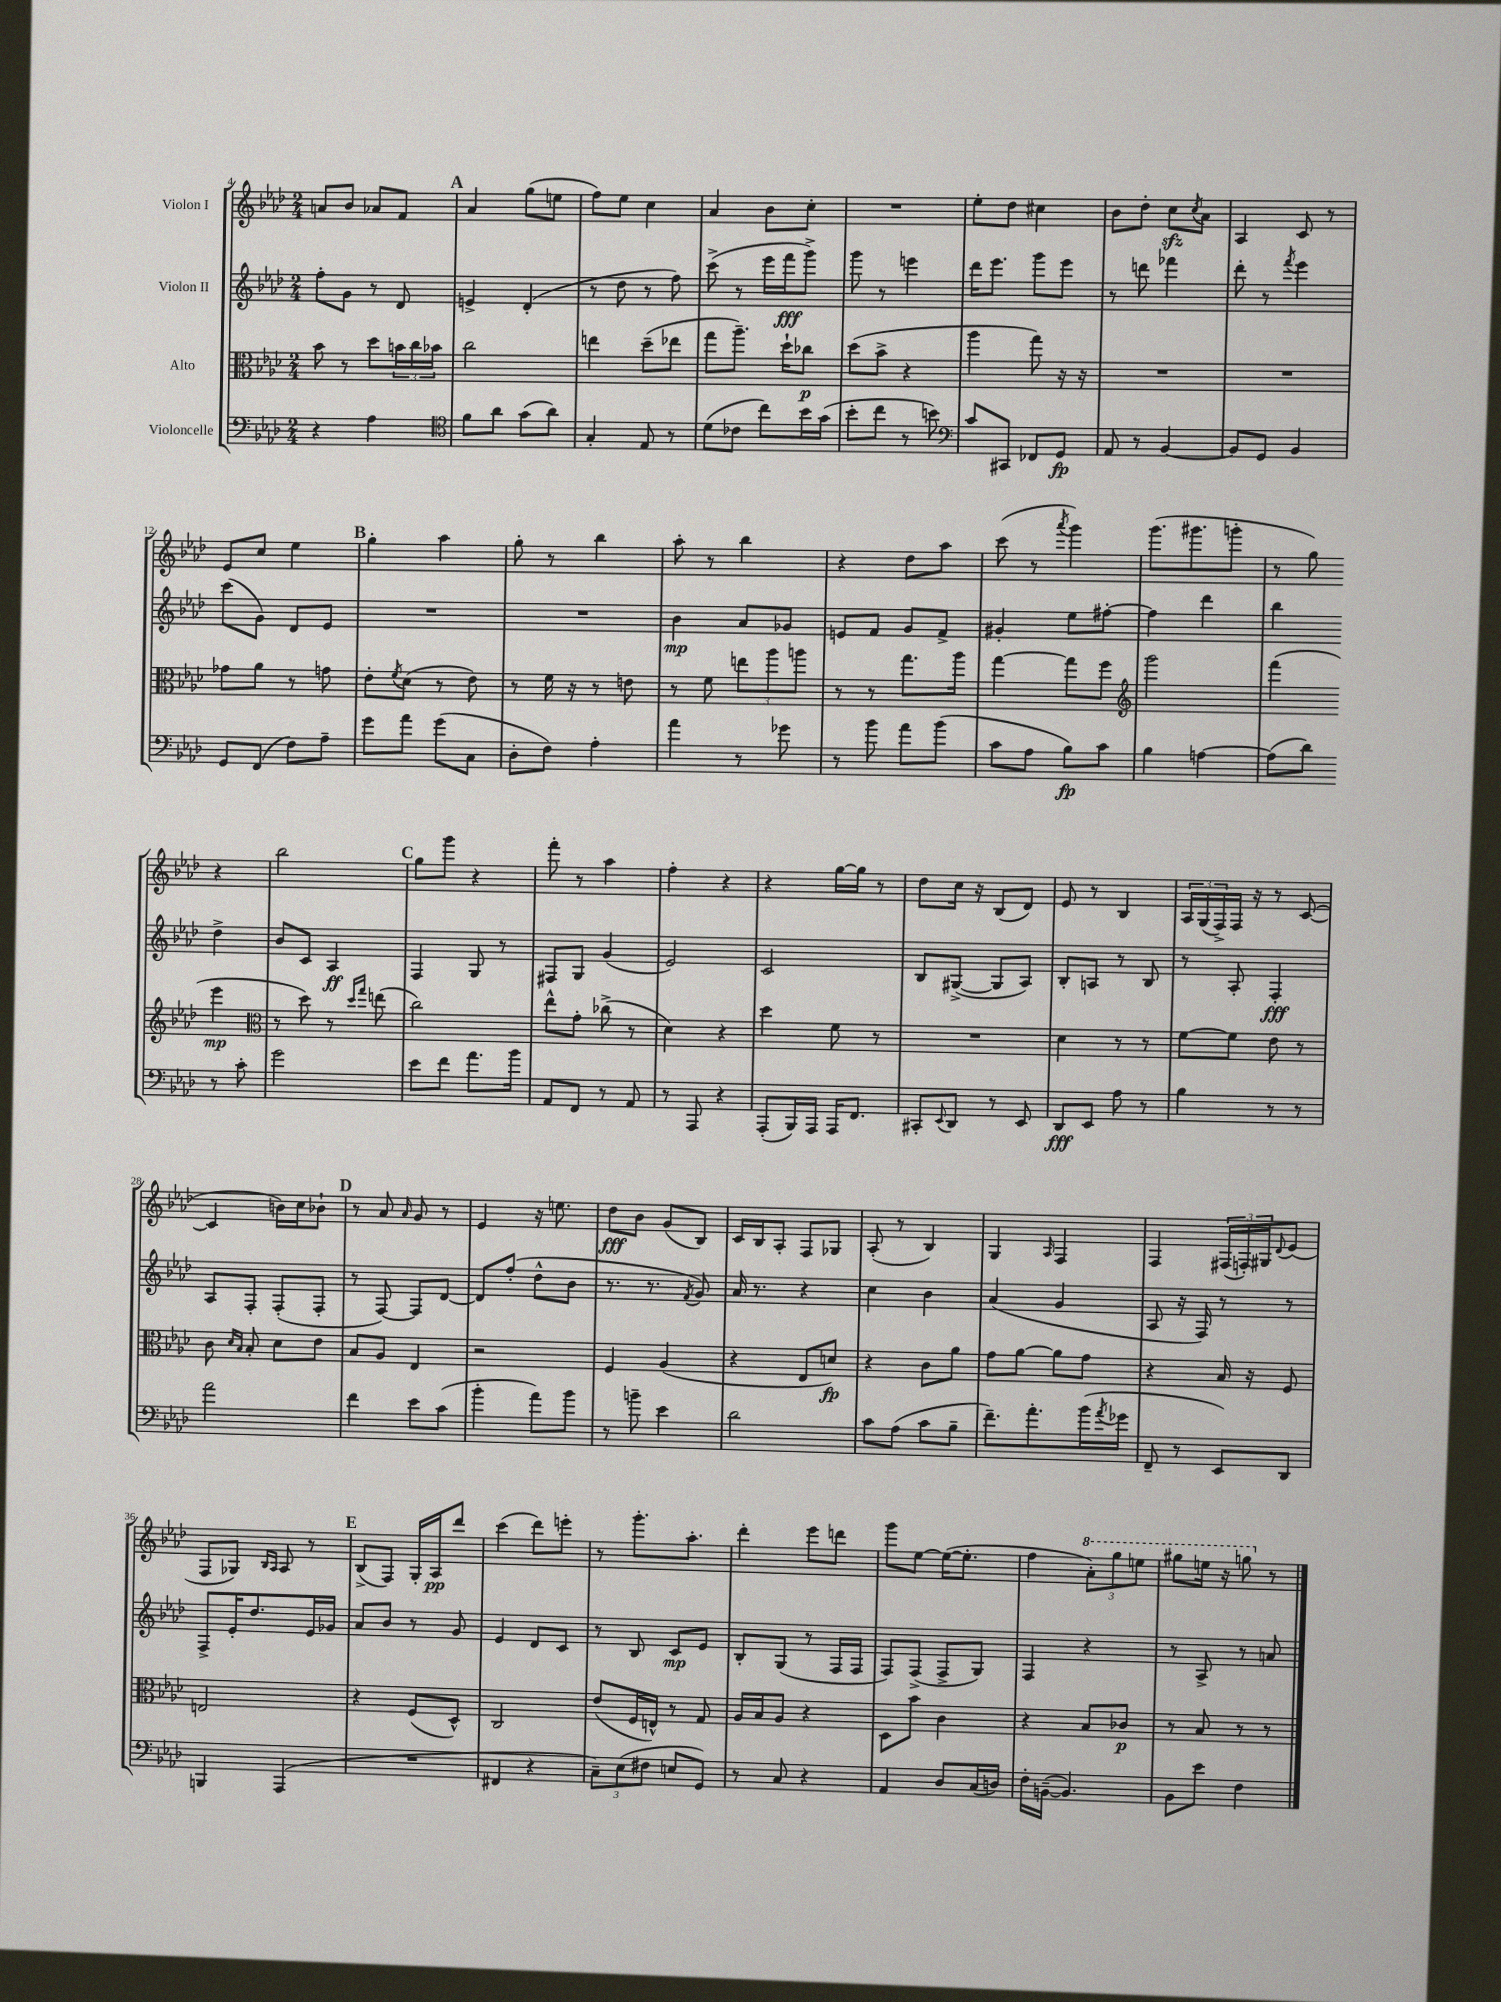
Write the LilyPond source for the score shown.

<<
\new StaffGroup <<
\new Staff = "s0" \with { instrumentName = "Violon I" } {
    \clef treble \key aes \major \numericTimeSignature \time 2/4
    a'8 bes'8 aes'8 f'8 |
    \mark \markup { \bold "A" } aes'4 g''8( e''8 |
    f''8) ees''8 c''4 |
    aes'4 bes'8 c''8-. |
    R2 |
    ees''8-. des''8 cis''4 |
    bes'8 des''8-. c''8\sfz \acciaccatura { c''8 } aes'8 |
    aes4 c'8 r8 |
    ees'8 c''8 ees''4 |
    \mark \markup { \bold "B" } g''4-. aes''4 |
    g''8-. r8 bes''4 |
    aes''8-. r8 bes''4 |
    r4 des''8 aes''8 |
    c'''8( r8 \acciaccatura { aes'''8 } g'''4) |
    g'''8.( gis'''8. g'''8-. |
    r8 g''8) r4 |
    bes''2 |
    \mark \markup { \bold "C" } g''8 g'''8 r4 |
    f'''8-. r8 aes''4 |
    f''4-. r4 |
    r4 g''16~ g''16 r8 |
    des''8 c''16 r16 bes8( des'8) |
    ees'8 r8 bes4 |
    \tuplet 3/2 { aes16 g16( f16->) } f16 r16 r8 c'8~( |
    c'4 b'16) c''16 bes'8-! |
    \mark \markup { \bold "D" } r8 aes'8 \grace { aes'16 } g'8 r8 |
    ees'4 r16 e''8. |
    des''8\fff bes'8 g'8( bes8) |
    c'16 bes16 aes8-. f8 ges8 |
    aes8-.( r8 bes4) |
    g4 \grace { aes16 } f4 |
    f4 \tuplet 3/2 { fis16( f16-.) gis16 } \appoggiatura { des'8 } ees'8( |
    f8 ges8) \grace { bes16 aes16 } aes8 r8 |
    \mark \markup { \bold "E" } bes8->( f8) g16-. aes16\pp des'''8 |
    c'''4( des'''8) e'''8-. |
    r8 g'''8.-. aes''8.-. |
    des'''4-. ees'''8 d'''8 |
    g'''8 ees''8~ ees''16~( ees''8.-. |
    f''4 \tuplet 3/2 { \ottava #1 aes''8-.) g'''8 e'''8 } |
    gis'''8 e'''16 r16 g'''8 \ottava #0 r8 \bar "|." |
}
\new Staff = "s1" \with { instrumentName = "Violon II" } {
    \clef treble \key aes \major \numericTimeSignature \time 2/4
    f''8-. g'8 r8 des'8 |
    \mark \markup { \bold "A" } e'4-> des'4-.( |
    r8 des''8 r8 f''8) |
    c'''8->( r8 ees'''16 f'''16\fff g'''8->) |
    g'''8 r8 e'''4 |
    des'''16 ees'''8. g'''8 ees'''8 |
    r8 d'''8 fes'''4 |
    des'''8-. r8 \acciaccatura { f'''8 } ees'''4 |
    c'''8( g'8) des'8 ees'8 |
    \mark \markup { \bold "B" } R2 |
    R2 |
    bes'4\mp aes'8 ges'8 |
    e'8 f'8 g'8 f'8-> |
    gis'4-. ees''8 fis''8~-. |
    fis''4 des'''4 |
    bes''4 des''4-> |
    bes'8 c'8 aes4\ff |
    \mark \markup { \bold "C" } f4 g8 r8 |
    fis8 g8 g'4( |
    ees'2) |
    c'2 |
    bes8 gis8~->( gis8 aes8) |
    bes8-. a8 r8 bes8 |
    r8 aes8-. f4-.\fff |
    aes8 f8-. f8-.( f8-. |
    \mark \markup { \bold "D" } r8 f8~) f8 des'8~ |
    des'8 f''8-.( des''8-^ bes'8 |
    r8. r8. \acciaccatura { f'8 } g'8) |
    aes'16 r8. r4 |
    c''4 bes'4 |
    aes'4( g'4 |
    aes8 r16 f16) r8 r8 |
    f8-> ees'16-. des''8. ees'16 ges'16 |
    \mark \markup { \bold "E" } aes'8 bes'8 r8 g'8 |
    ees'4 des'8 c'8 |
    r8 bes8 c'8\mp ees'8 |
    bes8-. g8( r8 f16 f16 |
    f8) f8->( f8-> g8) |
    f4 r4 |
    r8 aes8-> r8 a'8 \bar "|." |
}
\new Staff = "s2" \with { instrumentName = "Alto" } {
    \clef alto \key aes \major \numericTimeSignature \time 2/4
    bes'8 r8 des''8 \tuplet 3/2 { b'16 c''16 bes'16 } |
    \mark \markup { \bold "A" } c''2 |
    e''4 des''8--( ees''8 |
    g''8 aes''8.--) des''16-! ces''8\p |
    des''8( bes'8-> r4 |
    aes''4 g''8) r16 r16 |
    R2 |
    R2 |
    ges'8 aes'8 r8 g'8 |
    \mark \markup { \bold "B" } ees'8-. \acciaccatura { f'8 } des'8( r8 ees'8) |
    r8 f'16 r16 r8 e'8 |
    r8 f'8 \tuplet 3/2 { e''8 aes''8 a''8 } |
    r8 r8 g''8. aes''16 |
    g''4~ g''8 f''8 |
    \clef treble g'''2 |
    f'''4( ees'''4\mp |
    \clef alto r8 des''8) r8 \grace { des''16 g''16 } e''8( |
    \mark \markup { \bold "C" } c''2) |
    ees''8-^ g'8-. ces''8->( r8 |
    des'4) r4 |
    des''4 f'8 r8 |
    R2 |
    des'4 r8 r8 |
    f'8~ f'8 ees'8 r8 |
    c'8 \grace { des'16 bes16 } bes8-. des'8 ees'8 |
    \mark \markup { \bold "D" } bes8 aes8 ees4 |
    r2 |
    f4 aes4( |
    r4 ees8 d'8\fp) |
    r4 c'8 aes'8 |
    g'8 aes'8~ aes'8 g'8 |
    r4 bes16 r16 f8 |
    e2 |
    \mark \markup { \bold "E" } r4 f8( des8-^) |
    c2 |
    ees'8( f16 e16-^) r8 g8 |
    aes16 bes16 aes8 r4 |
    des8 bes'8 c'4 |
    r4 bes8 ces'8\p |
    r8 bes8 r8 r8 \bar "|." |
}
\new Staff = "s3" \with { instrumentName = "Violoncelle" } {
    \clef bass \key aes \major \numericTimeSignature \time 2/4
    r4 aes4 |
    \mark \markup { \bold "A" } \clef tenor f'8 aes'8 g'8( aes'8) |
    g4-. ees8 r8 |
    des'8( ces'8 c''8) bes'16 g'16( |
    bes'8-. c''8 r8 b'8) |
    \clef bass c'8 cis,8 fes,8 g,8\fp |
    aes,8 r8 bes,4~ |
    bes,8 g,8 bes,4 |
    g,8 f,8( f8) aes8-- |
    \mark \markup { \bold "B" } g'8 aes'8 g'8( c8 |
    des8-. f8) aes4-. |
    aes'4 r8 ges'8 |
    r8 bes'8 aes'8 bes'8( |
    c'8 aes8 bes8\fp) c'8 |
    bes4 a4~ |
    a8( des'8) r8 c'8-. |
    g'2 |
    \mark \markup { \bold "C" } ees'8 f'8 aes'8. bes'16 |
    aes,8 f,8 r8 aes,8 |
    r8 aes,,8 r4 |
    aes,,8-.( bes,,16) aes,,16 aes,,16 f,8. |
    cis,8-. \appoggiatura { ees,8 } des,8 r8 ees,8 |
    des,8\fff ees,8 aes8 r8 |
    bes4 r8 r8 |
    aes'2 |
    \mark \markup { \bold "D" } f'4 ees'8 c'8( |
    bes'4-. aes'8) bes'8 |
    r8 b'8-- ees'4 |
    des'2 |
    c'8 aes8( c'8 bes8-- |
    f'8.--) aes'8.-. bes'16( \acciaccatura { aes'8 } ges'16 |
    f,8-- r8 ees,8) des,8 |
    b,,4 aes,,4( |
    \mark \markup { \bold "E" } R2 |
    fis,4 r4 |
    \tuplet 3/2 { c8--) ees8( fis8 } e8 g,8) |
    r8 c8 r4 |
    aes,4 des8 c16( d16) |
    f16-. b,16~--( b,4.) |
    bes,8 ees'8 f4 \bar "|." |
}
>>
>>
\layout { \context { \Score currentBarNumber = #4 } }
